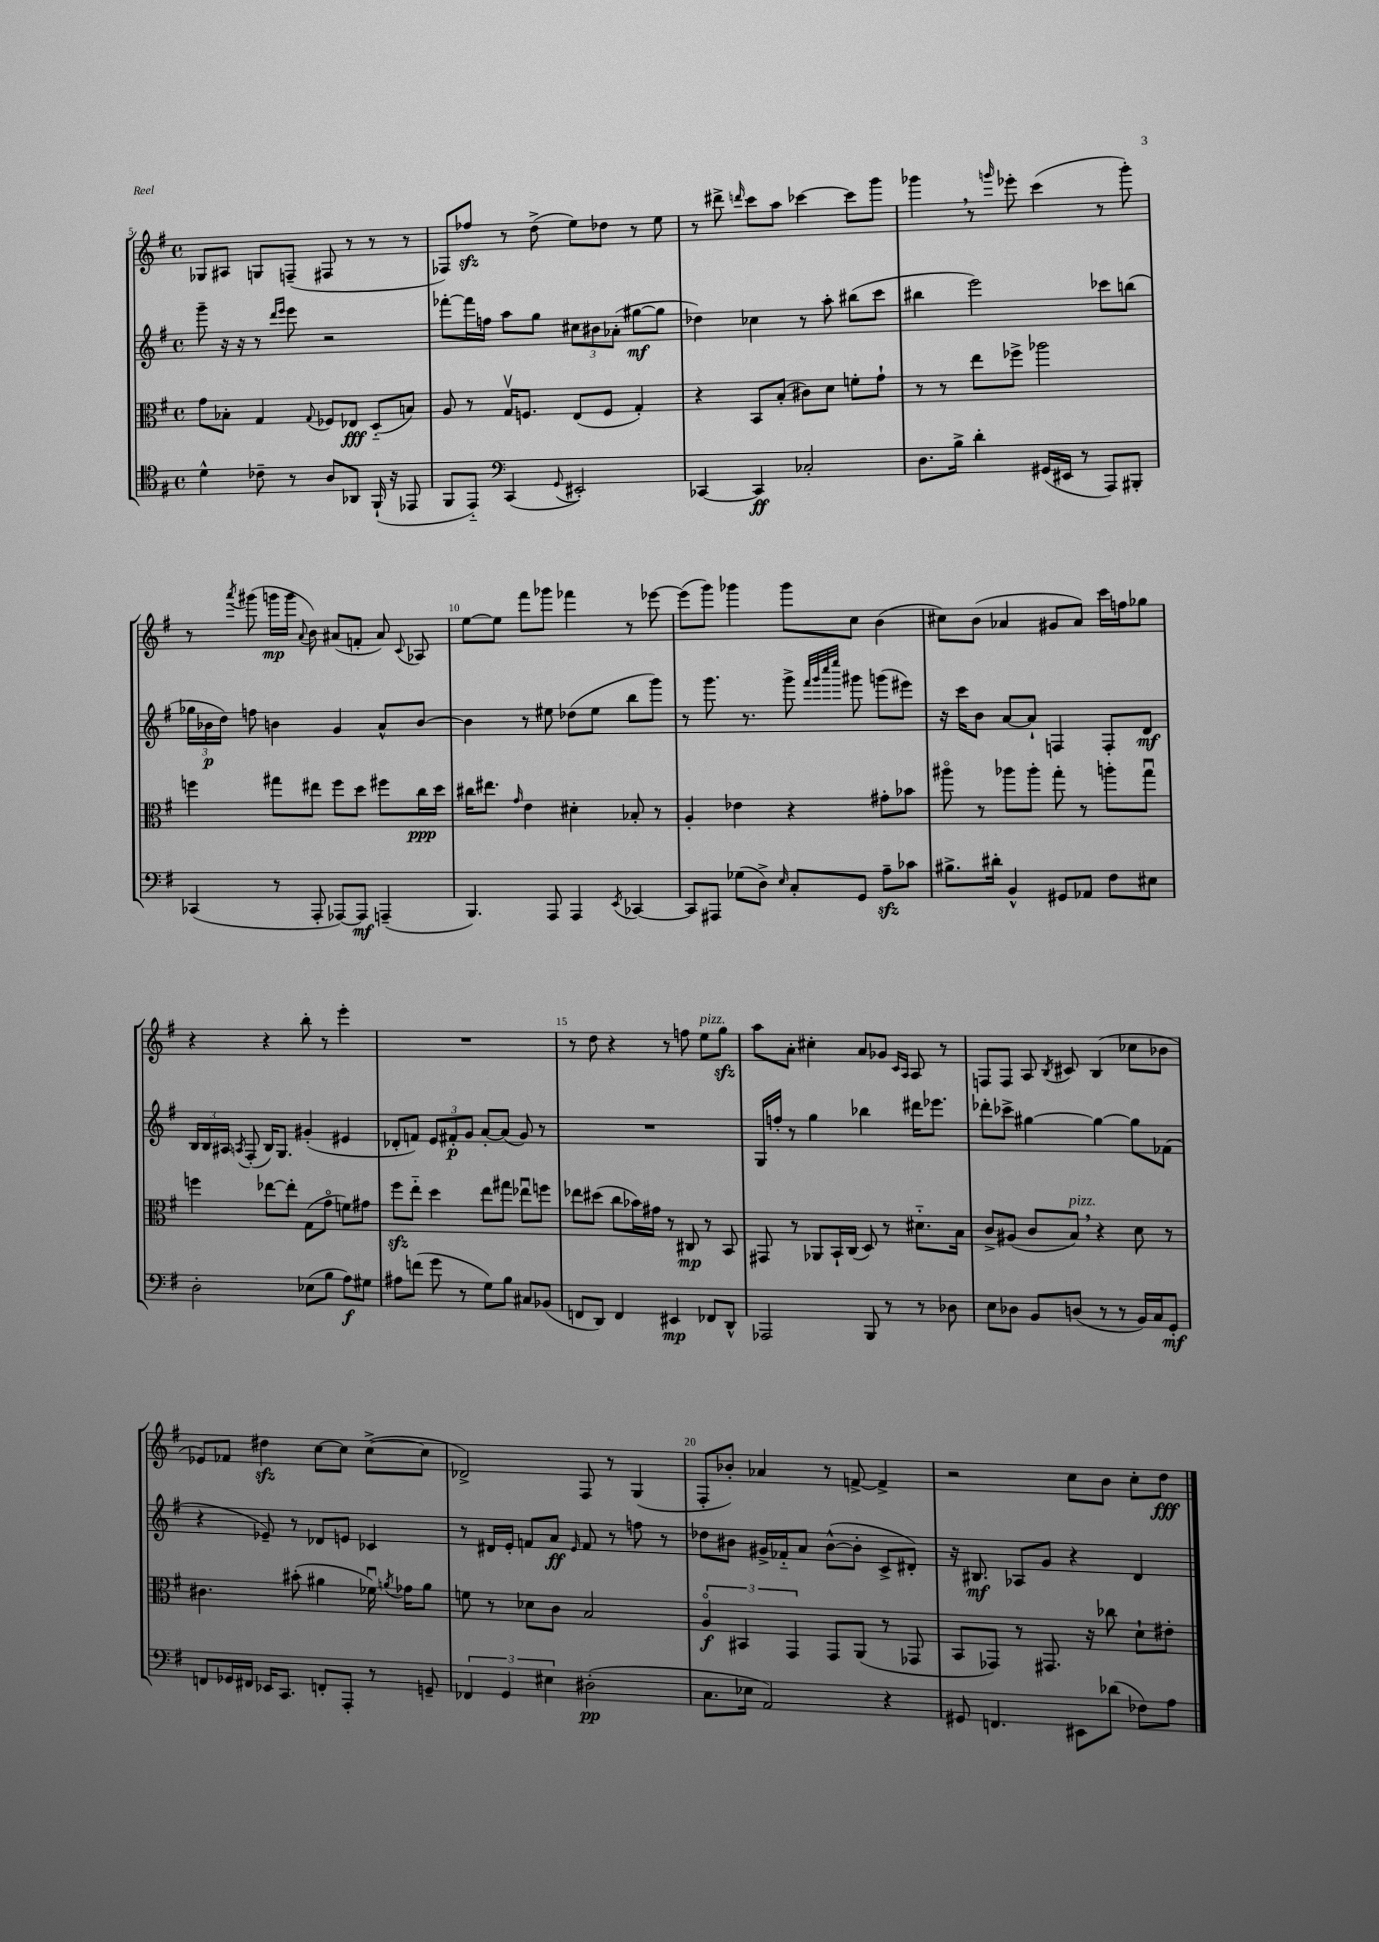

**kern	**kern	**kern	**kern
*staff4	*staff3	*staff2	*staff1
*clefC4	*clefC3	*clefG2	*clefG2
*k[f#]	*k[f#]	*k[f#]	*k[f#]
*M4/4	*M4/4	*M4/4	*M4/4
*met(c)	*met(c)	*met(c)	*met(c)
4d^^	8g	8ggg~	8G-
.	8B-'	16r	8A#
.	.	16r	.
8c-~	4G	8r	8G
.	.	16qqddd	.
.	.	16qqeee	.
8r	.	8eee	(8F~
.	8qqG	.	.
8A	8F-	2r	8F#
8AA-	8E-	.	8r
(16FF#`	(8D'~	.	8r
16r	.	.	.
8EE-	8B)	.	8r
=	=	=	=
8FF#	8A	[8fff-'	8F-)
8EE'~)	8r	16fff-]	8ff-
.	.	16ff	.
*clefF4	*	*	*
(4CC	16Gv	8aa	8r
.	8.F	.	.
.	.	8gg	(8dd^
8qqGG	.	.	.
2EE#')	(8E	12cc#	8ee)
.	.	12b#	.
.	8F	.	8dd-
.	.	(12a-'	.
.	4G')	[8gg#	8r
.	.	8gg#]	8ee
=	=	=	=
[4CC-	4r	4dd-)	8r
.	.	.	8ddd#^
.	.	.	16qqddd
4CC-]	8BB	4cc-	8ccc
.	(8B'	.	8aa
2C-'	8c#)	8r	[4ccc-
.	8d	8aa'	.
.	8f'	(8bb#	8ccc-]
.	8g`	8ccc	8ggg
=	=	=	=
8.D	8r	4bb#	4ggg-
.	8r	.	.
16B^	.	.	.
4d'	8ee	2eee)	8r
.	.	.	16qqggg
.	8ff-^	.	8eee-'
(16GG#	2aa-	.	(4ccc
16EE#	.	.	.
8r	.	.	.
8AAA)	.	8ccc-	8r
8BBB#'	.	(8bb	8ggg')
=	=	=	=
(4CC-	4ff	24gg-	8r
.	.	24b-	.
.	.	24dd)	.
.	.	.	8qaaa
.	.	8ff	(8ggg#
8r	8gg#	4b	16ggg
.	.	.	16ggg
.	.	.	8qqa
8AAA'	8ee#	.	8b)
[8AAA-)	8ff	4g	(8a#
8AAA-]	8dd	.	8f'
(4AAA~	8ff#	8a^^	8a#)
.	.	.	8qqc
.	16cc	[8b	8A-
.	16dd	.	.
=	=	=	=
4.BBB)	16cc#	4b]	[8ee
.	8.ee#	.	.
.	.	.	8ee]
.	16qqg	.	.
.	4e	8r	8fff#
8AAA	.	8ee#	8ggg-
4AAA	4d#'	(8dd-	4fff-
.	.	8ee#	.
8qEE	.	.	.
[4CC-	8B-'	8bb	8r
.	8r	8ggg)	[8eee-
=	=	=	=
8CC-]	4A'	8r	(8eee-]
8AAA#	.	8.ggg	8ggg)
(8G-	4e-	.	4ggg-
.	.	8.r	.
8D^)	.	.	.
16qqE	.	.	.
8C'	4r	8ggg^	8ggg-
.	.	32qqfff#	.
.	.	32qqggg	.
.	.	32qqcccc	.
.	.	32qqeeee	.
8GG	.	8ggg#	8cc
8A~	8g#'	(8ggg	(4b
8c-	8b-	8eee#)	.
=	=	=	=
8.B#^	8aa#o	16r	8cc#)
.	.	16ccc	.
.	8r	8b	(8b
16d#'	.	.	.
4BB^^	8aa-	[8a	4a-
.	8aa-'	8a`]	.
8GG#	8gg'	4F	8g#
8AA-	8r	.	8a-)
8F#	8aa'	8F'	16ccc
.	.	.	16ff
8E#	8ggu	8d	8gg-
=	=	=	=
2D'	4ff	24B	4r
.	.	24B	.
.	.	24A#	.
.	.	8qA	.
.	.	(8F#'	.
.	[8ee-	16B)	4r
.	.	8.G	.
.	8ee-']	.	.
(8E-	(8G	(4g#'	8bb'
8B	8go	.	8r
8A)	8f)	4e#	4eee'
8G#	8g#	.	.
=	=	=	=
8A#	8ff#	8d-'	1r
(8f	8ee'~	8f)	.
8g	4dd	12e	.
.	.	12f#'	.
8r	.	.	.
.	.	12g	.
8G)	8ee	[8a'	.
8B	8gg#	(8a]	.
8C#	8ee-u	8g)	.
(8BB-	8ff	8r	.
=	=	=	=
8FF	8ee-	1r	8r
8DD)	(8dd#	.	8dd
4FF	8cc	.	4r
.	16b-)	.	.
.	16g#	.	.
4EE#	8r	.	8r
.	8C#	.	8ff
8FF-	8r	.	8ee
8DD^^	8BB	.	8gg
=	=	=	=
2AAA-	8GG#	16G	8aa
.	.	16ff'	.
.	8r	8r	8a'
.	8AA-	4gg	4cc#'
.	16BB`	.	.
.	(16C	.	.
8BBB	8D)	4bb-	8a
8r	8r	.	8g-
.	.	.	16qqc
.	.	.	16qqA
8r	8.d#'~	16ddd#	8A
.	.	8.eee-	.
8D-	.	.	8r
.	16B	.	.
=	=	=	=
8E	8c^	8ddd-'	8F
8D-	(8A#	8ccc-^	8F
8BB	8c	[4gg#	8A
.	.	.	8qB
(8D	8B)	.	8c#
8r	4r	4gg#_	(4B
8r	.	.	.
16BB)	8d	8gg#]	8cc-
16C	.	.	.
8GG'	8r	(8f-	8b-
=	=	=	=
8FF	4.c#	4r	8e-)
16GG-	.	.	8f-
16FF#	.	.	.
16EE-	.	8e-~)	4dd#
8.CC	.	.	.
.	(8b#'	8r	.
8FF'	4a#	8d-	[8cc
8AAA'	.	8e	8cc]
8r	16f-u)	4c-	([8cc^
.	8qa	.	.
.	16g-	.	.
8GG~	8a	.	8cc]
=	=	=	=
6FF-	8f	8r	2d-^)
.	8r	16d#	.
6GG	.	.	.
.	.	16e'	.
.	8d-	8f	.
6E#	.	.	.
.	8c	8a	.
.	.	16qqe	.
(2D#'	2B	8f	8F#
.	.	8r	8r
.	.	8ff	(4G
.	.	8r	.
=	=	=	=
8.C	6Ao	8dd-	8F#'
.	.	8b#	8b-')
.	6BB#	.	.
16E-	.	.	.
2AA)	.	16g#^	4a-
.	.	16f-'~	.
.	6GG	.	.
.	.	8a	.
.	8GG	([8b#^^	8r
.	(8AA	8b#']	[8f^
4r	8r	8c^	4f^]
.	8GG-	8d#')	.
=	=	=	=
8GG#	8BB	16r	2r
.	.	8.B#	.
4.FF	8GG-)	.	.
.	8r	8A-	.
.	8.GG#	8g	.
8EE#	.	4r	8cc
.	16r	.	.
(8d-	8cc-	.	8b
8F-)	8d`	4d	8cc'
8A	8e#'	.	8dd
==	==	==	==
*-	*-	*-	*-
